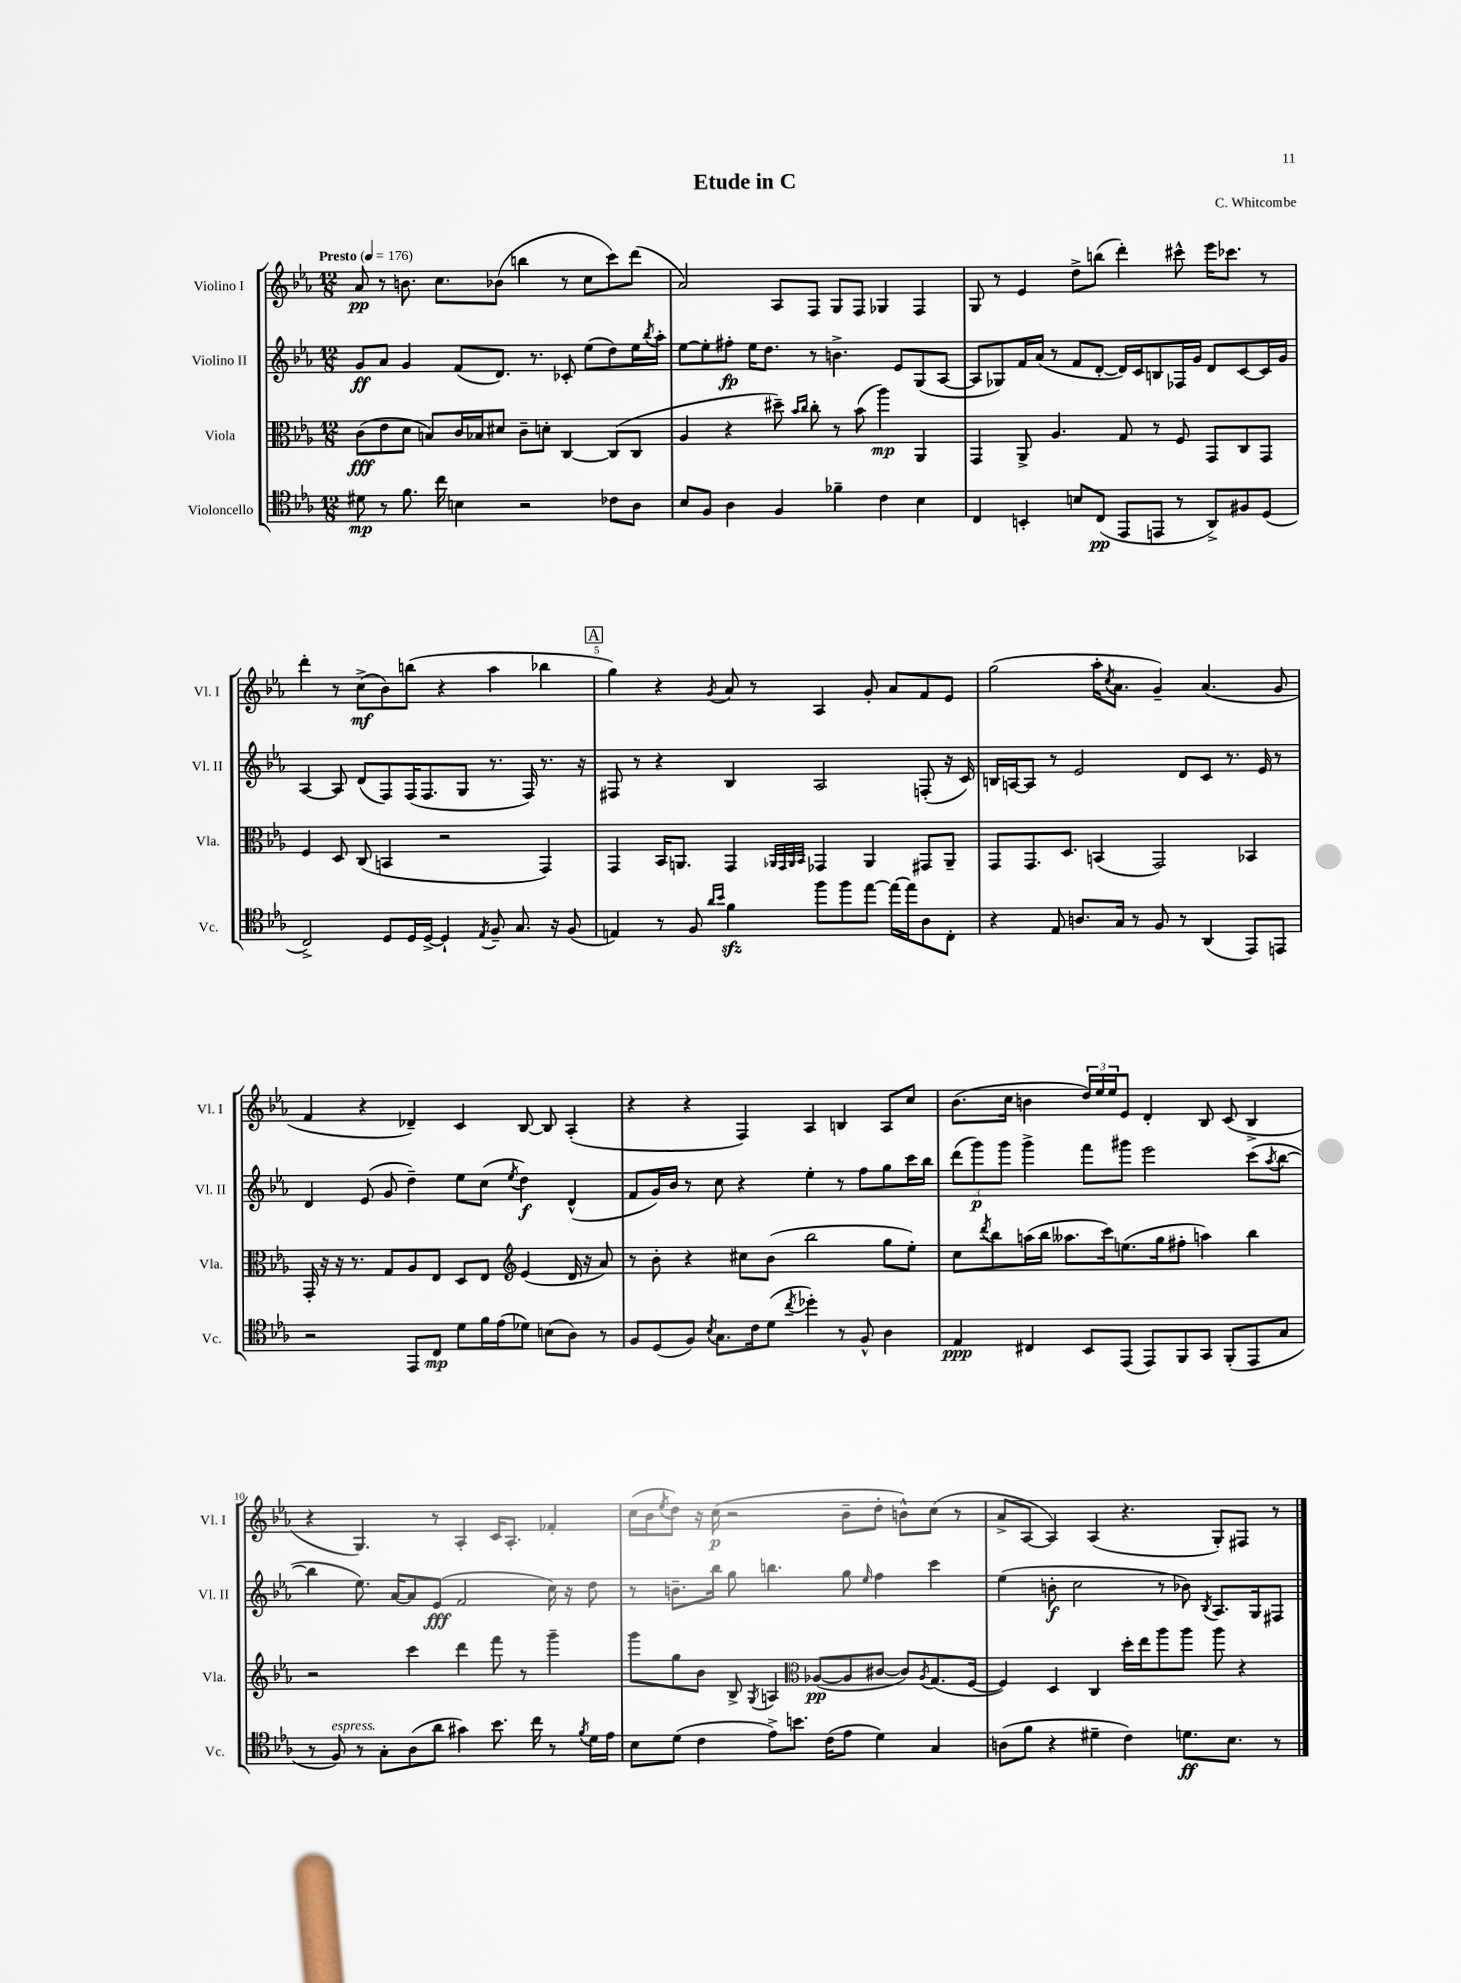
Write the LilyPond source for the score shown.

\header { title = "Etude in C" composer = "C. Whitcombe" }
<<
\new StaffGroup <<
\new Staff = "s0" \with { instrumentName = "Violino I" shortInstrumentName = "Vl. I" } {
    \clef treble \key ees \major \numericTimeSignature \time 12/8 \tempo "Presto" 4 = 176
    aes'8\pp r8 b'8. c''8. bes'8( b''4 r8 c''8 c'''8) d'''8( |
    aes'2) aes8 f8 g8 f8 ges4 f4 |
    g8 r8 ees'4 d''8-> b''8( d'''4-.) cis'''8-^ ees'''16 ces'''8. r8 |
    d'''4-. r8 c''8->\mf( bes'8) b''8( r4 aes''4 bes''4 |
    \mark \markup { \box "A" } g''4) r4 \acciaccatura { g'8 } aes'8 r8 aes4 g'8-. aes'8 f'8 ees'8 |
    g''2( aes''16-. \acciaccatura { c''8 } aes'8. g'4--) aes'4.( g'8 |
    f'4 r4 des'4--) c'4 bes8~ bes8 aes4-.( |
    r4 r4 f4) aes4 b4 aes8 c''8 |
    bes'8.( c''16 b'4 \tuplet 3/2 { d''16) ees''16 ees''16 } ees'8 d'4-. bes8 c'8( bes4-> |
    r4 g4.) r8 aes4-. c'16 aes8.-. fes'4-. |
    c''16( bes'16 \acciaccatura { ees''8 } d''8) r16 c''16\p( r2 bes'8-- d''8-. b'8-^) c''8( r8 |
    aes'8-> aes8~ aes4) aes4( r4. g8-.) fis8 r8 \bar "|." |
}
\new Staff = "s1" \with { instrumentName = "Violino II" shortInstrumentName = "Vl. II" } {
    \clef treble \key ees \major \numericTimeSignature \time 12/8
    g'8\ff aes'8 g'4 f'8( d'8.) r8. ces'8-. ees''8( d''8) ees''16 \acciaccatura { bes''8 } aes''16-. |
    ees''8~ ees''8-. fis''8-.\fp ees''16 d''8. r8 b'4.-> ees'8 g8( aes8~ |
    aes8 ges8) f'16 aes'16( r8 f'8 d'8~-. d'16) c'16 b8 fes16 g'16 d'8 c'8~ c'16 g'16 |
    aes4~ aes8 d'8( f8) f16( f8. g8 r8. f16) r8. r16 |
    \mark \markup { \box "A" } fis8 r8 r4 bes4 aes2 f8-.( r16 c'16) |
    b16 a16~ a8 r8 ees'2 d'8 c'8 r8. ees'16 r8 |
    d'4 ees'8( g'8 d''4--) ees''8 c''8( \acciaccatura { ees''8 } d''4\f) d'4-^( |
    f'8 g'16) bes'16 r8 c''8 r4 ees''4-. r8 f''8 g''8 c'''16 bes''16 |
    \tuplet 3/2 { d'''8( g'''8\p) g'''8 } g'''4-> f'''8 gis'''8 ees'''2 c'''8( \acciaccatura { aes''8 } bes''8~ |
    bes''4 ees''8.) aes'16~ aes'8 ees'8\fff( f'2 c''16) r16 d''8 |
    r8 b'8.-- bes''16 g''8 b''4. g''8 \grace { ees''16 } f''4 c'''4 |
    ees''4( b'8-.\f c''2 r8 bes'8) \acciaccatura { bes8 } aes8. g16 fis8 \bar "|." |
}
\new Staff = "s2" \with { instrumentName = "Viola" shortInstrumentName = "Vla." } {
    \clef alto \key ees \major \numericTimeSignature \time 12/8
    c'8\fff( ees'8 d'8 b8) c'16 bes16 dis'8 c'8-- d'8-. c4~ c8( c8 |
    aes4 r4 dis''8--) \grace { bes'16 c''16 } c''8-. r8 bes'8( aes''4\mp) aes,4 |
    g,4 aes,8-> aes4. g8 r8 f8 g,8 c8 g,8 |
    f4 d8 c8( b,4 r2 g,4) |
    \mark \markup { \box "A" } g,4 bes,16 a,8. g,4 \grace { aes,32 g,32 aes,32 bes,32 } ges,4 aes,4 gis,8 aes,8-- |
    g,8 g,8. d8. b,4( g,2) bes,4 |
    g,16-. r16 r16 r8. g8 aes8 ees8 d8 ees8 \clef treble ees'4( d'16 r16 aes'8) |
    r8 bes'8-. r4 cis''8 bes'8( bes''2 g''8 ees''8-.) |
    c''8 \acciaccatura { d'''8 } bes''8 a''16( bes''16 aeses''8. c'''16) e''8.( g''16 fis''8-. a''4) bes''4 |
    r2 c'''4 d'''4 f'''8 r8 g'''4-- |
    g'''8 g''8 bes'8 bes8-> \acciaccatura { g8 } a4 \clef alto aes8~\pp( aes8 cis'8~ cis'8) \acciaccatura { aes8 } g8.( f16~ |
    f4) d4 c4 d''16-. ees''16 aes''8 aes''8 aes''8 r4 \bar "|." |
}
\new Staff = "s3" \with { instrumentName = "Violoncello" shortInstrumentName = "Vc." } {
    \clef tenor \key ees \major \numericTimeSignature \time 12/8
    dis'8\mp r8 f'8. c''16 b4 r2 ces'8 aes8 |
    bes8 f8 aes4 f4 fes'4-- c'4 bes4 |
    c4 b,4-. b8 c8\pp( ees,8 e,8 r8 aes,8->) fis8 d8( |
    c2->) d8 d16 d16~-> d4-! \acciaccatura { ees8 } f8-- g8. r16 f8( |
    \mark \markup { \box "A" } e4) r8 f8 \grace { aes'16 bes'16 } f'4\sfz f''8 f''8 ees''8~ ees''16~ ees''16 aes8 c8-. |
    r4 ees8 a8. g16 r8 f8 r8 aes,4( ees,8) e,8 |
    r2 ees,8 c8\mp d'8 f'16 ees'16( des'8) b8( aes8) r8 |
    f8 d8( f8) \acciaccatura { bes8 } g8. c'16 d'8( \acciaccatura { c''8 } des''4-.) r8 f8-^ aes4 |
    ees4\ppp cis4 bes,8 ees,8( ees,8) f,8 g,8 f,8-.( ees,8 g8 |
    r8 f8^\markup { \italic "espress." }) r8 g8-. aes8( aes'8 gis'4) bes'8. c''16 r8 \acciaccatura { f'8 } d'16 ees'16 |
    bes8 d'8( c'4 ees'8->) b'8. c'16( ees'8 d'4) g4 |
    a8( f'8 r4 dis'4-- c'4) d'8.\ff bes8. r8 \bar "|." |
}
>>
>>
\layout { \context { \Score \override BarNumber.break-visibility = ##(#f #t #t) barNumberVisibility = #(every-nth-bar-number-visible 5) } }
